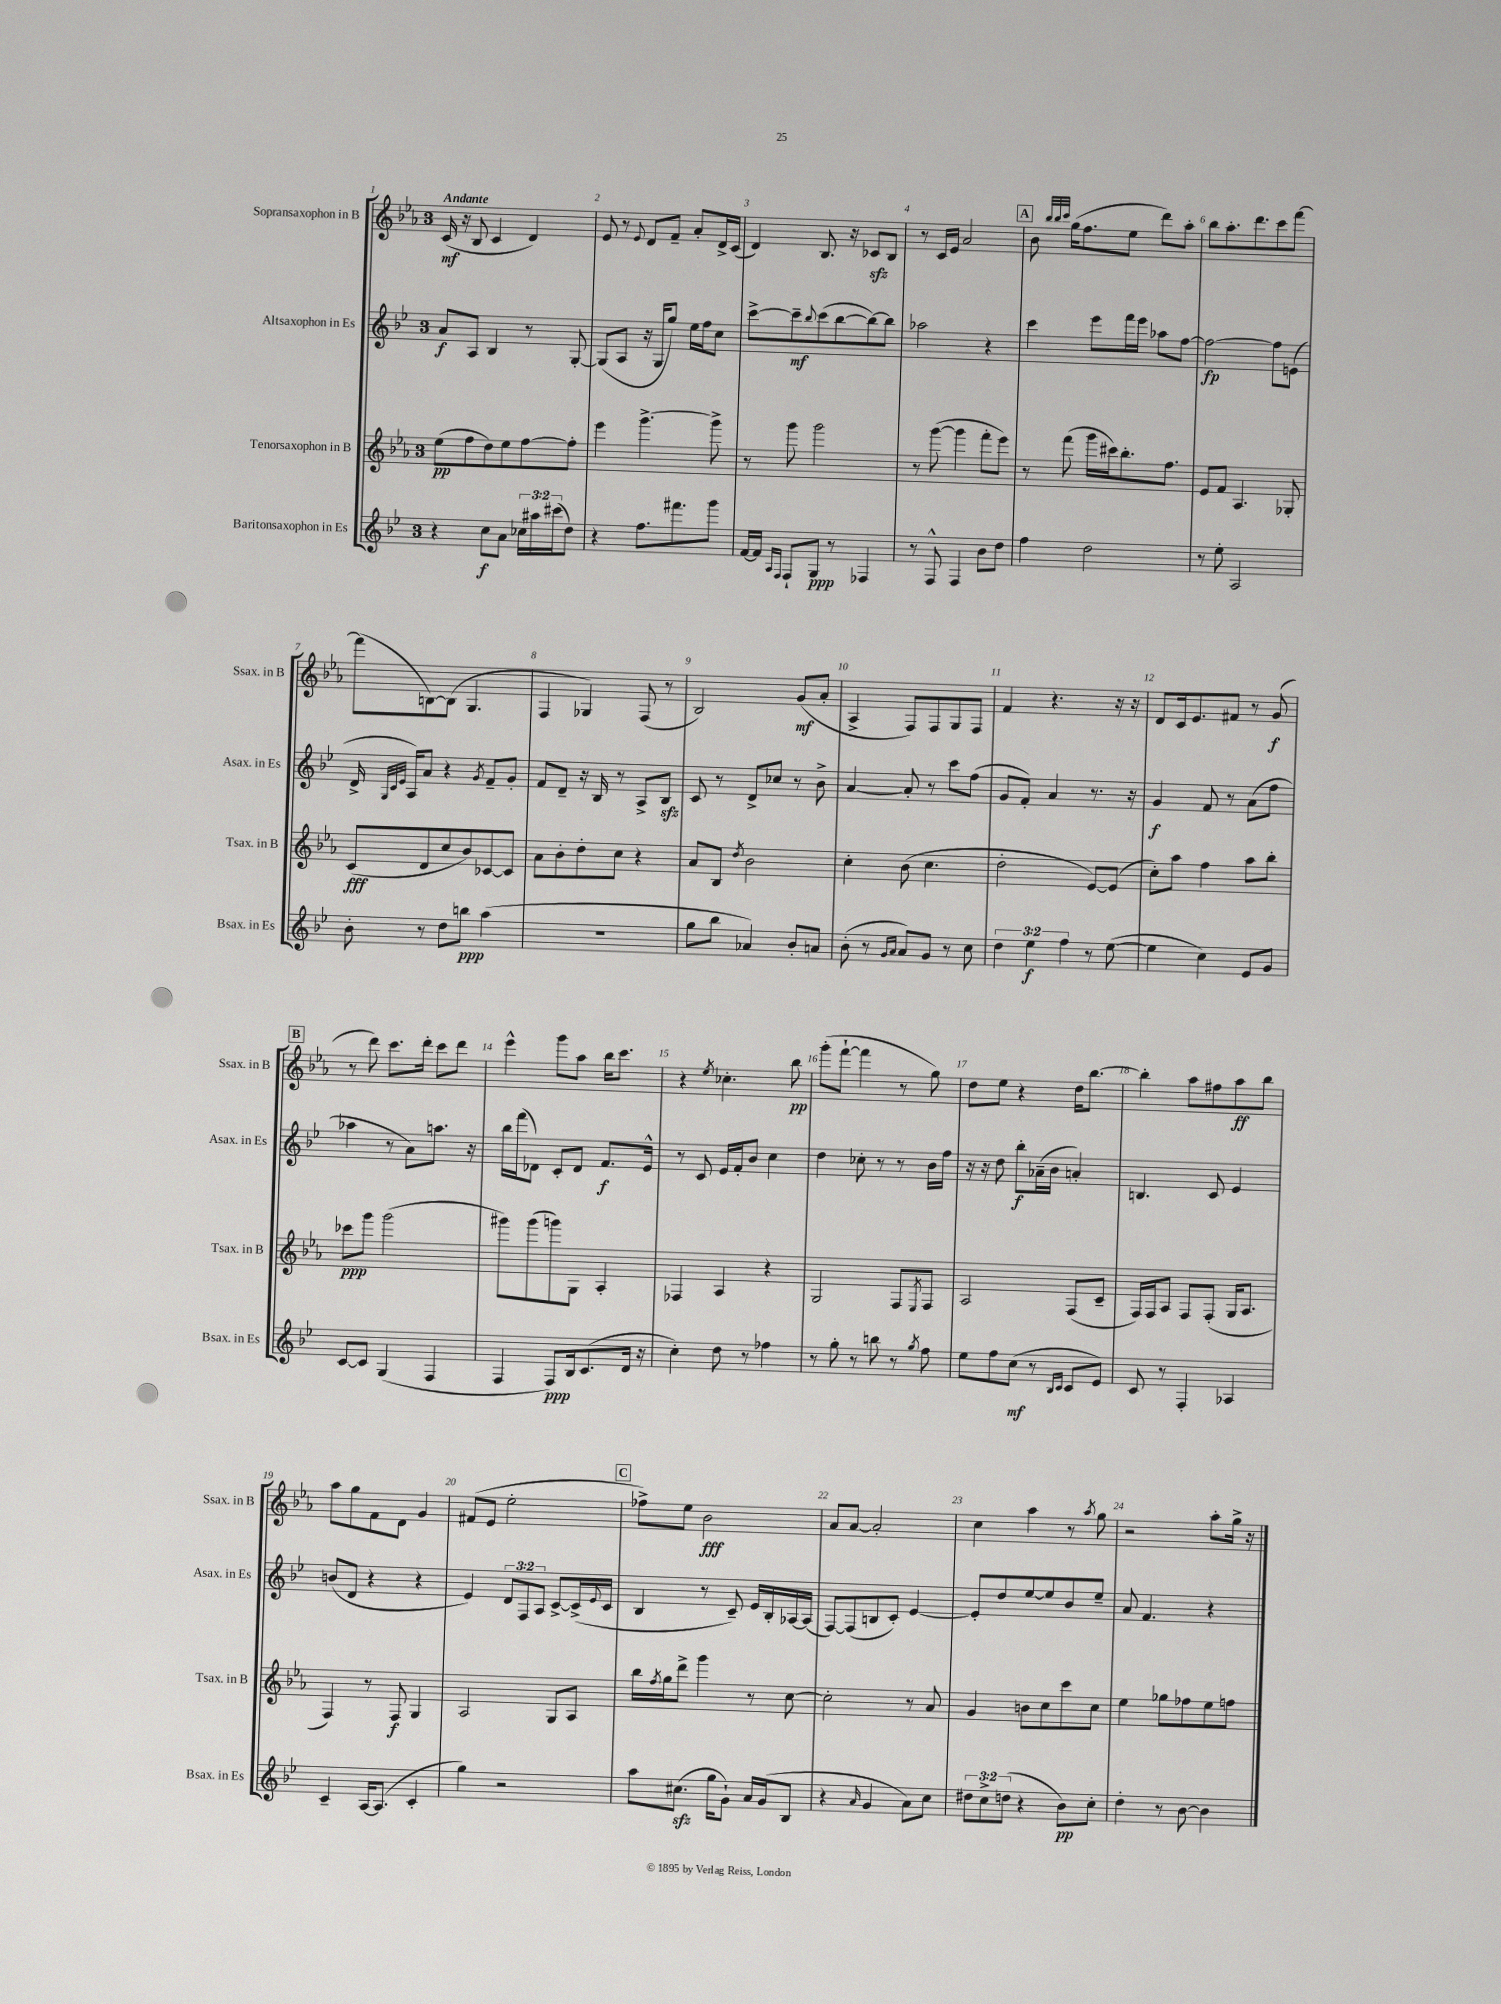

**kern	**dynam	**kern	**dynam	**kern	**dynam	**kern	**dynam
*part4	*part4	*part3	*part3	*part2	*part2	*part1	*part1
*staff4	*staff4	*staff3	*staff3	*staff2	*staff2	*staff1	*staff1
*I"Baritonsaxophon in Es	*	*I"Tenorsaxophon in B	*	*I"Altsaxophon in Es	*	*I"Sopransaxophon in B	*
*I'Bsax. in Es	*	*I'Tsax. in B	*	*I'Asax. in Es	*	*I'Ssax. in B	*
*clefG2	*	*clefG2	*	*clefG2	*	*clefG2	*
*k[b-e-]	*	*k[b-e-a-]	*	*k[b-e-]	*	*k[b-e-a-]	*
*M3/4	*	*M3/4	*	*M3/4	*	*M3/4	*
=1	=1	=1	=1	=1	=1	=1	=1
!	!	!	!	!	!	!LO:TX:a:B:t=Andante	!
4r	.	(8ee-\L	pp	8a/L	f	(16c/	mf
.	.	.	.	.	.	16r	.
.	.	8ff\	.	8A/J	.	8B-/	.
8cc\L	f	8dd\)	.	4B-/	.	4c/	.
8a\J	.	8ee-\	.	.	.	.	.
24cc-X\LL	.	[8ff\	.	8r	.	4d/)	.
24aa#X\	.	.	.	.	.	.	.
(24ccc#X\J	.	.	.	.	.	.	.
8dd\J)	.	8ff'\J]	.	[8G'/	.	.	.
=2	=2	=2	=2	=2	=2	=2	=2
4r	.	4eee-\	.	(8G/L]	.	8e-/	.
.	.	.	.	8A/J	.	8r	.
.	.	.	.	.	.	8qqe-/	.
8.ff\L	.	[4.ggg^\	.	16r	.	8d/L	.
.	.	.	.	16G/KL	.	.	.
.	.	.	.	8gg/J)	.	8f~/J	.
8.fff#X\	.	.	.	.	.	.	.
.	.	.	.	16ee-\LL	.	8a-'/L	.
.	.	.	.	16ff\J	.	.	.
8ggg\J	.	8ggg^\]	.	8cc\J	.	16d^/L	.
.	.	.	.	.	.	(16c/JJ	.
=3	=3	=3	=3	=3	=3	=3	=3
[16f/LL	.	8r	.	[8ccc^\L	.	4d/)	.
16f/JJ]	.	.	.	.	.	.	.
16qqA/LL	.	.	.	.	.	.	.
16qqF/JJ	.	.	.	.	.	.	.
8F`/L	.	8ggg\	.	8ccc~\]	mf	.	.
.	.	.	.	8qqbb-/	.	.	.
8G/J	ppp	2ggg\	.	(8ccc\	.	8.B-/	.
8r	.	.	.	[8bb-\	.	.	.
.	.	.	.	.	.	16r	.
4F-X/	.	.	.	8bb-\_)	.	8c-Xzz/L	.
.	.	.	.	8bb-\J]	.	8B-/J	.
=4	=4	=4	=4	=4	=4	=4	=4
8r	.	8r	.	2aa-X\	.	8r	.
8F^^/	.	([8ggg\	.	.	.	16c/LL	.
.	.	.	.	.	.	16e-/JJ	.
4F/	.	4ggg\]	.	.	.	2a-/	.
8b-\L	.	8fff'\L	.	4r	.	.	.
8dd\J	.	8eee-\J)	.	.	.	.	.
!!LO:REH:place=s1:t=A
=5	=5	=5	=5	=5	=5	=5	=5
4ff\	.	8r	.	4ccc\	.	8b-\	.
.	.	.	.	.	.	32qqbb-/LLL	.
.	.	.	.	.	.	32qqbb-/	.
.	.	.	.	.	.	32qqccc/JJJ	.
.	.	(8fff\	.	.	.	(16gg\KL	.
.	.	.	.	.	.	8.ff\	.
2dd\	.	16ggg\LL	.	8eee-\L	.	.	.
.	.	16ccc#X\J)	.	.	.	.	.
.	.	8.bb-'\	.	16fff\L	.	8ee-\J	.
.	.	.	.	16eee-\JJ	.	.	.
.	.	.	.	8aa-X\L	.	8ddd\L)	.
.	.	8.ff\J	.	.	.	.	.
.	.	.	.	[8ff\J	.	8aa-'\J	.
=6	=6	=6	=6	=6	=6	=6	=6
8r	.	8e-/L	.	2ff\_	fp	8bb-\L	.
8ee-'\	.	8f/J	.	.	.	8.aa-'\	.
2A/	.	4.A-/	.	.	.	.	.
.	.	.	.	.	.	8.ddd\	.
.	.	.	.	8ff\L]	.	8ccc\	.
.	.	8G-X'/	.	(8en\J	.	[8fff\J	.
!!LO:LB:g=z
=7	=7	=7	=7	=7	=7	=7	=7
8b-'\	.	(8c/L	fff	16d^/	.	(8fff\L]	.
.	.	.	.	32qqG/LLL	.	.	.
.	.	.	.	32qqc/	.	.	.
.	.	.	.	32qqe-/JJJ	.	.	.
.	.	.	.	16A/KL)	.	.	.
8r	.	8d/	.	8a/J	.	[8Bn\)	.
8dd\L	.	8cc/	.	4r	.	(8B\J]	.
8bbn\J	ppp	8b-/)	.	.	.	4.G/	.
.	.	.	.	8qg/	.	.	.
(4aa\	.	[8c-X/	.	8f~/L	.	.	.
.	.	8c-/J]	.	8g'/J	.	.	.
=8	=8	=8	=8	=8	=8	=8	=8
2.r	.	8a-\L	.	8f/L	.	4F/	.
.	.	8b-'\	.	8d~/J	.	.	.
.	.	8dd'\	.	16r	.	4G-X/)	.
.	.	.	.	16B-/	.	.	.
.	.	8cc\J	.	8r	.	.	.
.	.	4r	.	8A^/L	.	(8F/	.
.	.	.	.	8B-zz/J	.	8r	.
=9	=9	=9	=9	=9	=9	=9	=9
8gg\L	.	8a-/L	.	8c/	.	2B-/)	.
8bb-\J	.	8B-/J	.	8r	.	.	.
.	.	8qdd/	.	.	.	.	.
4a-X/)	.	2b-\	.	8d^/L	.	.	.
.	.	.	.	8cc-X/J	.	.	.
8b-'/L	.	.	.	8r	.	(8g/L	mf
8an/J	.	.	.	8b-^\	.	8a-'/J	.
=10	=10	=10	=10	=10	=10	=10	=10
(8b-'\	.	4cc'\	.	[4a/	.	4A-^/	.
8r	.	.	.	.	.	.	.
16qqg/LL	.	.	.	.	.	.	.
16qqa/JJ	.	.	.	.	.	.	.
8a/L)	.	(8b-\	.	8a'/]	.	8F/L)	.
8g/J	.	4.cc\	.	8r	.	8F/	.
8r	.	.	.	8ccc\L	.	8G/	.
8cc\	.	.	.	(8ff\J	.	8F/J	.
=11	=11	=11	=11	=11	=11	=11	=11
6dd\	.	2dd'\	.	8g/L	.	4f/	.
.	.	.	.	8f'/J)	.	.	.
6ee-\	f	.	.	.	.	.	.
.	.	.	.	4a/	.	4.r	.
6ff\	.	.	.	.	.	.	.
8r	.	[8e-/L)	.	8.r	.	.	.
([8ee-\	.	(8e-/J]	.	.	.	16r	.
.	.	.	.	16r	.	16r	.
=12	=12	=12	=12	=12	=12	=12	=12
4ee-\]	.	8cc'\L)	.	4g/	f	8d/L	.
.	.	8aa-\J	.	.	.	16c/k	.
.	.	.	.	.	.	8.e-/	.
4cc\)	.	4ff\	.	8f/	.	.	.
.	.	.	.	8r	.	8f#X/J	.
8e-/L	.	8aa-\L	.	(8a\L	.	8r	.
8g/J	.	8bb-'\J	.	8ff\J	.	(8g/	f
!!LO:LB:g=z
!!LO:REH:place=s1:t=B
=13	=13	=13	=13	=13	=13	=13	=13
[8c/L	.	8ccc-X\L	ppp	4aa-X\	.	8r	.
8c/J]	.	8ggg\J	.	.	.	8ddd\)	.
(4G/	.	(2ggg\	.	8r	.	8.ccc\L	.
.	.	.	.	8a\L)	.	.	.
.	.	.	.	.	.	16ddd'\Jk	.
4F/	.	.	.	8.aan\J	.	8ccc\L	.
.	.	.	.	.	.	8ddd\J	.
.	.	.	.	16r	.	.	.
=14	=14	=14	=14	=14	=14	=14	=14
4F/	.	8ggg#X\L)	.	16bb-\LL	.	4eee-^^\	.
.	.	.	.	(16fff\J	.	.	.
.	.	(8ggg#\	.	8d-X\J)	.	.	.
8F/L)	ppp	8gggn\)	.	8c'/L	.	8ggg\L	.
16B-/k	.	8G\J	.	8d-/J	.	8aa-\J	.
(8.c/	.	.	.	.	.	.	.
.	.	4A-'/	.	8.f/L	f	16bb-\KL	.
.	.	.	.	.	.	8.ccc\J	.
16d/Jk	.	.	.	.	.	.	.
16r	.	.	.	16e-^^/Jk	.	.	.
=15	=15	=15	=15	=15	=15	=15	=15
4cc'\)	.	4F-X/	.	8r	.	4r	.
.	.	.	.	8c/	.	.	.
.	.	.	.	.	.	8qee-/	.
8dd\	.	4A-/	.	16e-/LL	.	4.cc-X'\	.
.	.	.	.	16f'/J	.	.	.
8r	.	.	.	8b-/J	.	.	.
4ff-X\	.	4r	.	4cc\	.	.	.
.	.	.	.	.	.	8bb-\	pp
=16	=16	=16	=16	=16	=16	=16	=16
8r	.	2G/	.	4dd\	.	(8ggg'\L	.
8gg'\	.	.	.	.	.	[8fff`\J	.
8r	.	.	.	8cc-X'\	.	4fff\]	.
8bbn\	.	.	.	8r	.	.	.
8r	.	8F/L	.	8r	.	8r	.
8qgg/	.	8qE-/	.	.	.	.	.
8ff\	.	8F/J	.	16b-\LL	.	8gg\)	.
.	.	.	.	16ff\JJ	.	.	.
=17	=17	=17	=17	=17	=17	=17	=17
8ee-\L	.	2A-/	.	16r	.	8dd\L	.
.	.	.	.	16r	.	.	.
8ff\	.	.	.	8dd\	.	8ee-\J	.
(8cc\J	mf	.	.	8bb-'\L	f	4r	.
8r	.	.	.	(16a-X~\L	.	.	.
.	.	.	.	16b-\JJ	.	.	.
16qqB-/LL	.	.	.	.	.	.	.
16qqc/JJ	.	.	.	.	.	.	.
8c/L	.	(8F/L	.	4an'/)	.	16dd\KL	.
.	.	.	.	.	.	[8.bb-\J	.
8e-/J)	.	8c~/J	.	.	.	.	.
=18	=18	=18	=18	=18	=18	=18	=18
8c/	.	16F/LL)	.	4.Bn/	.	4bb-'\]	.
.	.	16F/J	.	.	.	.	.
8r	.	8A-/J	.	.	.	.	.
4F'/	.	8F/L	.	.	.	8aa-\L	.
.	.	(8F'/J	.	8c/	.	8ff#X\	.
4A-X/	.	16G/KL	.	4e-/	.	8aa-\	ff
.	.	8.A-/J	.	.	.	.	.
.	.	.	.	.	.	8bb-\J	.
!!LO:LB:g=z
=19	=19	=19	=19	=19	=19	=19	=19
4c~/	.	4F/)	.	(8bn/L	.	8aa-\L	.
.	.	.	.	8d/J	.	8gg\	.
[16A/KL	.	8r	.	4r	.	8f\	.
(8.A/J]	.	.	.	.	.	.	.
.	.	8F/	f	.	.	8d\J	.
4c'/	.	4G/	.	4r	.	4g/	.
=20	=20	=20	=20	=20	=20	=20	=20
4gg\)	.	2A-/	.	4e-/)	.	(8f#X/L	.
.	.	.	.	.	.	8e-/J	.
2r	.	.	.	12d/L	.	2ee-'\	.
.	.	.	.	12F/	.	.	.
.	.	.	.	12A/J	.	.	.
.	.	8G/L	.	[8c^/L	.	.	.
.	.	8A-/J	.	(16c^/L]	.	.	.
.	.	.	.	8qqe-/	.	.	.
.	.	.	.	16c/JJ	.	.	.
!!LO:REH:place=s1:t=C
=21	=21	=21	=21	=21	=21	=21	=21
8aa\L	.	16bb-\LL	.	4B-/	.	8ff-X^\L)	.
.	.	8qff/	.	.	.	.	.
.	.	16gg\J	.	.	.	.	.
(8.cc#Xzz\J	.	8ddd^\J	.	.	.	8ee-\J	.
.	.	4ggg\	.	8r	.	2b-\	fff
16gg\KL	.	.	.	.	.	.	.
8g`\J)	.	.	.	8c~/)	.	.	.
16a/LL	.	8r	.	16e-/LL	.	.	.
(16g/J	.	.	.	16B-'/	.	.	.
8B-/J	.	[8cc\	.	[16A-X/	.	.	.
.	.	.	.	(16A-/JJ]	.	.	.
=22	=22	=22	=22	=22	=22	=22	=22
4r	.	2cc'\]	.	[8F/L)	.	8a-/L	.
.	.	.	.	(8F/]	.	[8a-/J	.
16qqa/	.	.	.	.	.	.	.
4g/	.	.	.	8Bn/	.	2a-'/]	.
.	.	.	.	8c'/J)	.	.	.
8a\L)	.	8r	.	[4e-/	.	.	.
8cc\J	.	8a-/	.	.	.	.	.
=23	=23	=23	=23	=23	=23	=23	=23
12dd#X\L	.	4g/	.	8e-'/L]	.	4cc\	.
12cc^\	.	.	.	.	.	.	.
.	.	.	.	8dd/	.	.	.
(12ddn\J	.	.	.	.	.	.	.
4r	.	8bn\L	.	[8ee-/	.	4aa-\	.
.	.	8cc\	.	8ee-/]	.	.	.
8b-\L)	pp	8ccc\	.	8b-/	.	8r	.
.	.	.	.	.	.	8qaa-/	.
8cc'\J	.	8cc\J	.	8ee-~/J	.	8gg\	.
=24	=24	=24	=24	=24	=24	=24	=24
4dd'\	.	4ee-\	.	8a/	.	2r	.
.	.	.	.	4.f/	.	.	.
8r	.	8gg-X\L	.	.	.	.	.
[8b-\	.	8ff-X\	.	.	.	.	.
4b-\]	.	8ee-\	.	4r	.	8aa-'\L	.
.	.	8ffn\J	.	.	.	16gg^\Jk	.
.	.	.	.	.	.	16r	.
==	==	==	==	==	==	==	==
*-	*-	*-	*-	*-	*-	*-	*-
